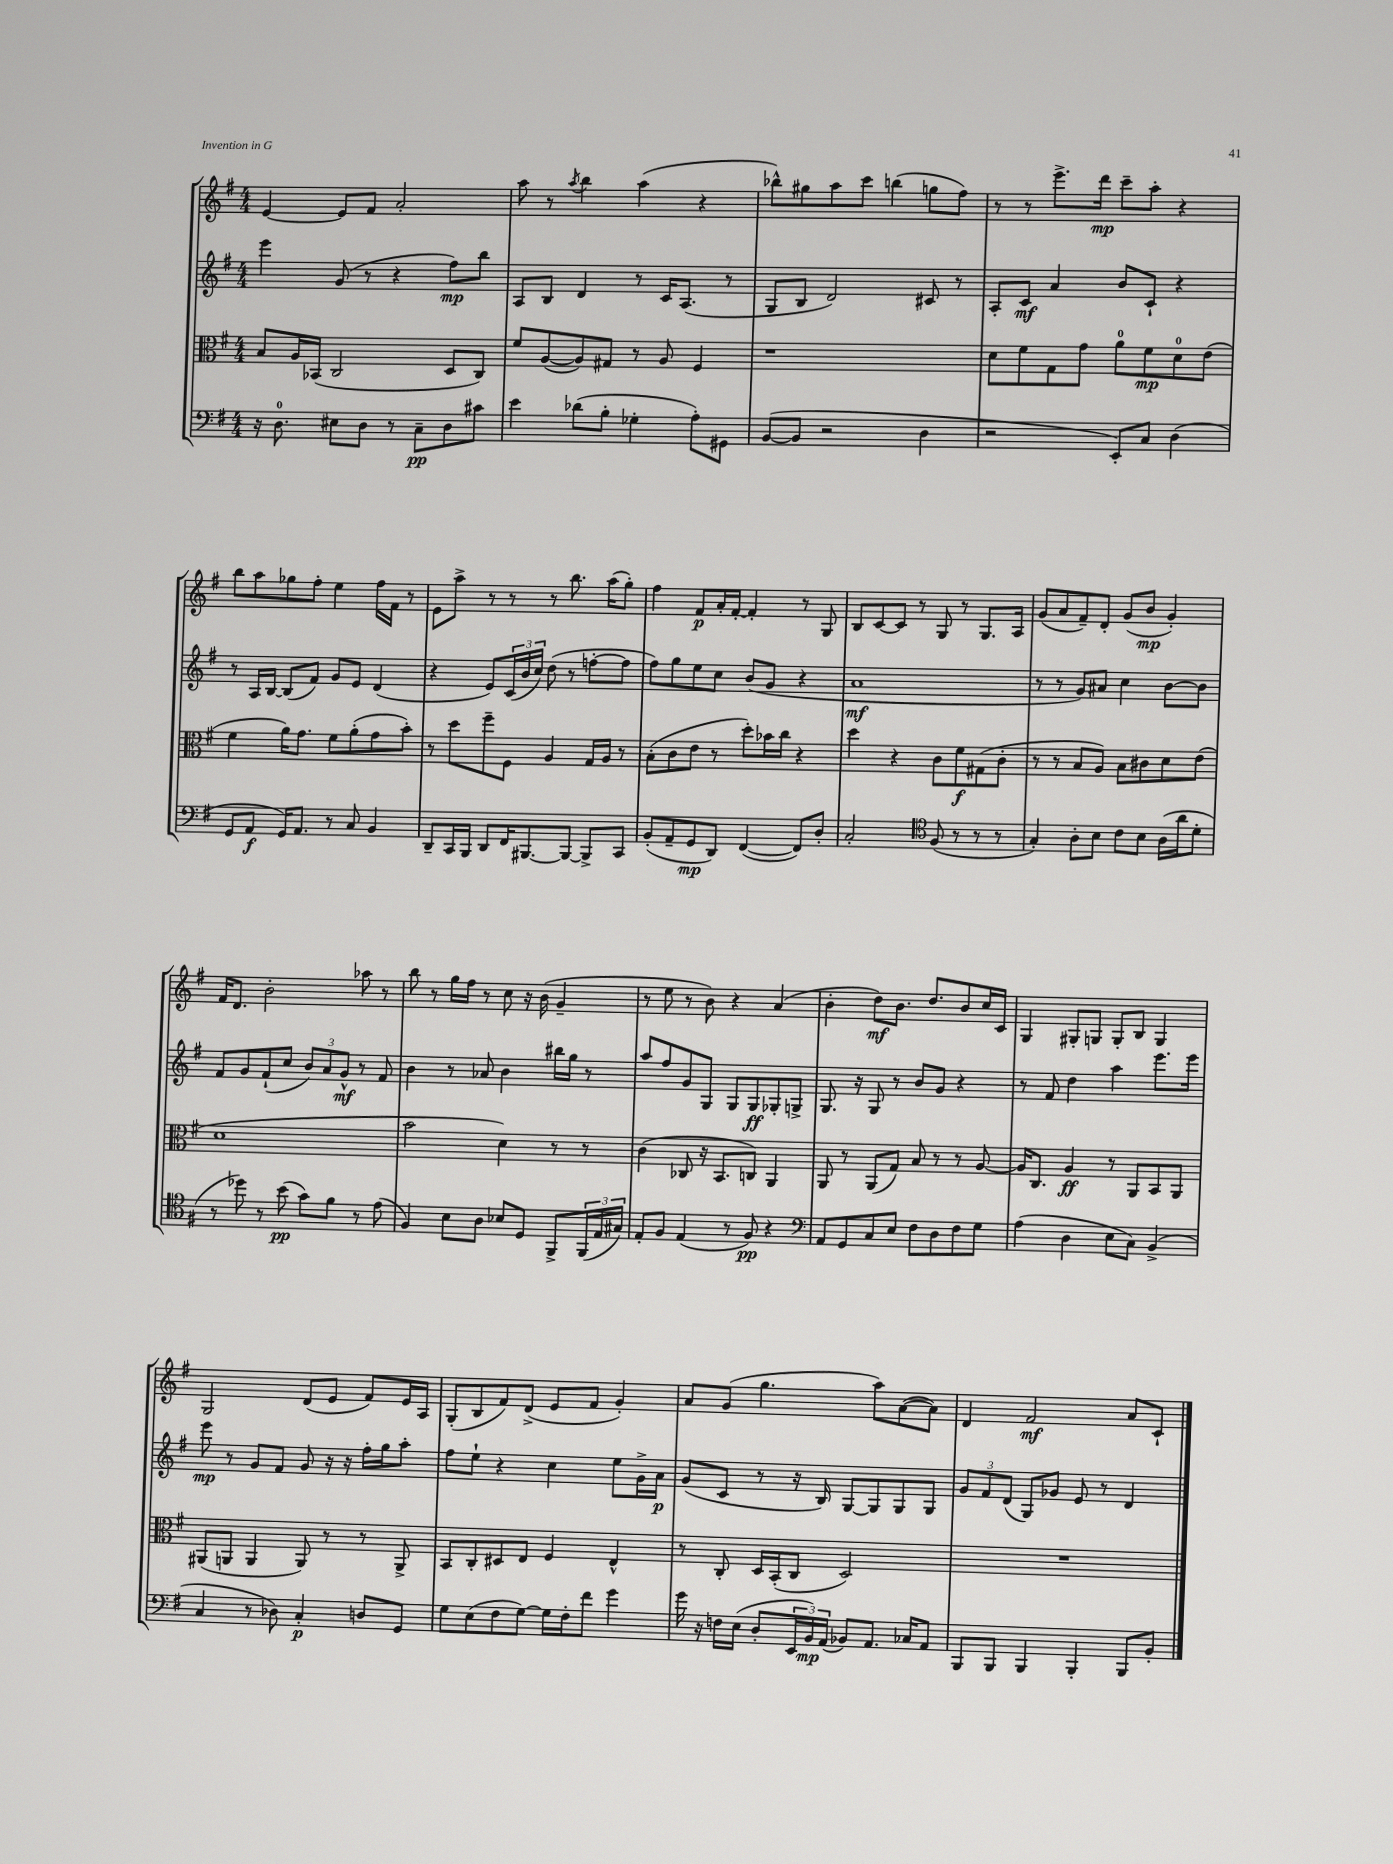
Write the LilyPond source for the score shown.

<<
\new StaffGroup <<
\new Staff = "s0" {
    \clef treble \key g \major \numericTimeSignature \time 4/4
    e'4~ e'8 fis'8 a'2-. |
    a''8 r8 \acciaccatura { a''8 } b''4 a''4( r4 |
    bes''8-^) gis''8 a''8 c'''8 b''4( g''8 fis''8) |
    r8 r8 e'''8.-> d'''16\mp c'''8-- a''8-. r4 |
    b''8 a''8 ges''8 fis''8-. e''4 fis''16 fis'16 r8 |
    e'8 a''8-> r8 r8 r8 b''8. a''16( g''8-.) |
    fis''4 fis'8\p a'16-. fis'16~-. fis'4-. r8 g8 |
    b8 c'8~ c'8 r8 g8 r8 g8. a16 |
    g'8( a'8 fis'8--) d'8-. g'8( b'8\mp g'4-.) |
    fis'16 d'8. b'2-. aes''8 r8 |
    b''8 r8 g''16 fis''16 r8 c''8 r16 b'16( g'4-- |
    r8 e''8 r8 b'8) r4 a'4( |
    b'4-. d''8\mf) b'8. d''8. b'8 c''16 c'16 |
    g4 gis8-. g8 g8-. b8 g4 |
    g2 d'8( e'8 fis'8) e'16 a16 |
    g8-.( b8 fis'8) d'8->( e'8 fis'8 g'4-.) |
    a'8 g'8( g''4. a''8) a'8~( a'8) |
    d'4 fis'2\mf a'8 c'8-! \bar "|." |
}
\new Staff = "s1" {
    \clef treble \key g \major \numericTimeSignature \time 4/4
    e'''4 g'8( r8 r4 fis''8\mp) b''8 |
    a8 b8 d'4 r8 c'16 a8.( r8 |
    g8 b8 d'2) cis'8 r8 |
    a8-. c'8\mf a'4 b'8 c'8-! r4 |
    r8 a16 b16~ b8( fis'8) g'8 e'8 d'4( |
    r4 e'8) \tuplet 3/2 { c'16( b'16 c''16) } d''8( r8 f''8~-. f''8 |
    fis''8) g''8 e''8 c''8 b'8( g'8 r4 |
    a'1\mf |
    r8 r8 g'8) ais'8 c''4 b'8~ b'8 |
    fis'8 g'8 fis'8-!( c''8 \tuplet 3/2 { b'8) a'8 g'8-^\mf } r8 fis'8 |
    b'4 r8 aes'8 b'4 bis''16 g''16 r8 |
    a''8 fis''8 g'8 g8 g8 g8\ff ges8-. g8-> |
    g8. r16 g8 r8 b'8 g'8 r4 |
    r8 fis'8 d''4 a''4 e'''8. e'''16 |
    e'''8\mp r8 g'8 fis'8 g'8 r16 r16 fis''16-. g''16 a''8-. |
    fis''8 e''8-! r4 c''4 e''8 g'16-> a'16\p |
    g'8( c'8 r8 r16 b16) g8~ g8 g8 g8 |
    \tuplet 3/2 { g'8 fis'8 d'8( } g8) ges'8 e'8 r8 d'4 \bar "|." |
}
\new Staff = "s2" {
    \clef alto \key g \major \numericTimeSignature \time 4/4
    b8 a16 bes,16( c2 d8 c8) |
    fis'8 a8~( a8) gis8 r8 a8 fis4 |
    r1 |
    d'8 fis'8 g8 g'8 a'8-0 fis'8\mp d'8-0 e'8( |
    fis'4 a'16) g'8. fis'8 a'8-.( g'8 b'8-.) |
    r8 d''8 fis''8-- fis8 a4 g16 a16 r8 |
    b8-.( c'8 e'8 r8 d''8-.) bes'16 c''16 r4 |
    d''4 r4 c'8 fis'8\f gis8( c'8-. |
    r8 r8 b8 a8) b8 cis'8 d'8 e'8( |
    d'1 |
    b'2 d'4) r8 r8 |
    c'4( ces8 r16 b,8. c8) a,4 |
    a,8 r8 a,8( g8) b8 r8 r8 a8~ |
    a16 c8. a4\ff r8 a,8 b,8 a,8 |
    ais,8( a,8 a,4 a,8) r8 r8 a,8-> |
    b,8 c8-. dis8 e8 fis4 e4-^ |
    r8 c8-. d16 b,16-.( c8 d2) |
    R1 \bar "|." |
}
\new Staff = "s3" {
    \clef bass \key g \major \numericTimeSignature \time 4/4
    r16 d8.-0 eis8 d8 r8 c8--\pp d8 cis'8 |
    e'4 des'8( b8-. ges4-. a8-.) gis,8 |
    b,8~( b,8 r2 d4 |
    r2 e,8-.) c8 d4( |
    g,8 a,8\f g,16) a,8. r8 c8 b,4 |
    d,8-- c,16 b,,16 d,8 fis,16 bis,,8.~ bis,,8~ bis,,8-> c,8 |
    b,8-.( a,8-- g,8\mp d,8) fis,4~( fis,8) d8-. |
    c2-. \clef tenor fis8( r8 r8 r8 |
    g4-.) a8-. b8 c'8 b8 a16( a'16 d'8-. |
    r8 des''8) r8 b'8\pp( g'8) fis'8 r8 e'8( |
    fis4) b8 a8 bes8 d8 fis,8-> \tuplet 3/2 { fis,16( e16 gis16) } |
    e8-. fis8 e4( r8 fis8\pp) r4 |
    \clef bass a,8 g,8 c8 e8 fis8 d8 fis8 g8 |
    a4( d4 e8 c8) b,4->( |
    c4 r8 des8) c4-.\p d8 g,8 |
    g8 e8( fis8 g8~) g16 fis16-. fis'8 g'4 |
    g'16 r16 f16 e16( d8-. \tuplet 3/2 { e,16 b,16\mp) a,16( } bes,8) a,8. ces16 a,8 |
    b,,8 b,,8 b,,4 b,,4-. b,,8 b,8-. \bar "|." |
}
>>
>>
\layout { \context { \Score \remove "Bar_number_engraver" } }
